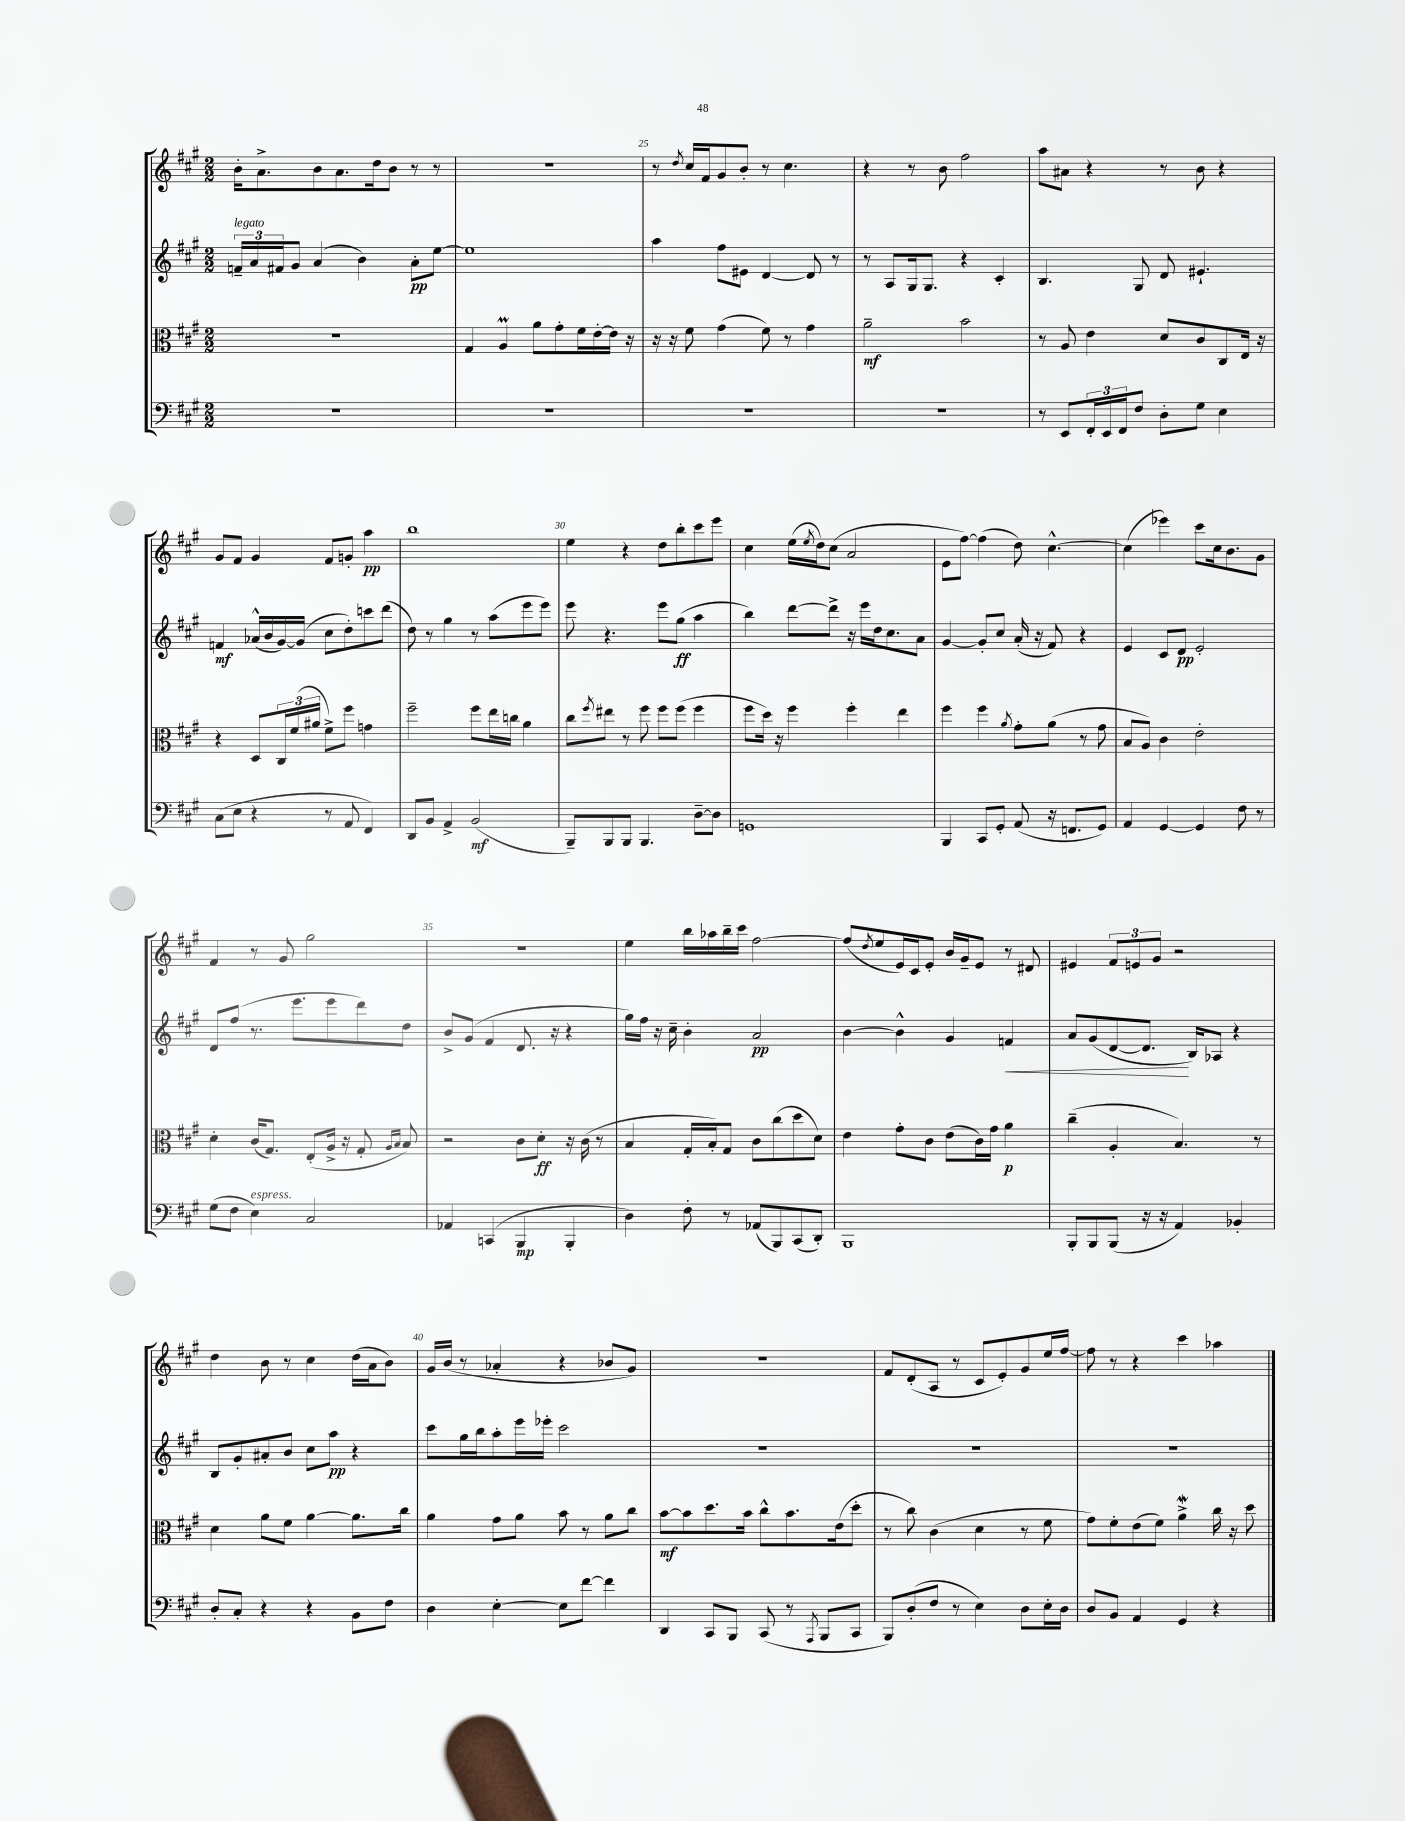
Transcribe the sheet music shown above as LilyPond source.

<<
\new StaffGroup <<
\new Staff = "s0" {
    \clef treble \key a \major \numericTimeSignature \time 2/2
    b'16-. a'8.-> b'8 a'8. d''16 b'8 r8 r8 |
    R1 |
    r8 \acciaccatura { d''8 } cis''16 fis'16 gis'8 b'8-. r8 cis''4. |
    r4 r8 b'8 fis''2 |
    a''8 ais'8 r4 r8 b'8 r4 |
    gis'8 fis'8 gis'4 fis'8 g'8-. a''4\pp |
    b''1 |
    e''4 r4 d''8 b''8-. cis'''8 e'''8 |
    cis''4 e''16( \acciaccatura { e''8 } d''16) cis''8( a'2 |
    e'8 fis''8~) fis''4( d''8) cis''4.~-^ |
    cis''4( ees'''4) cis'''8 cis''16 b'8. gis'8 |
    fis'4 r8 gis'8 gis''2 |
    R1 |
    e''4 b''16 aes''16 b''16-- cis'''16 fis''2~ |
    fis''8( \acciaccatura { d''8 } e''8 e'16) cis'16 e'8-. b'16 gis'16-- e'8 r8 dis'8 |
    eis'4 \tuplet 3/2 { fis'8 e'8 gis'8 } r2 |
    d''4 b'8 r8 cis''4 d''16( a'16 b'8) |
    gis'16 b'16( r8 aes'4-. r4 bes'8 gis'8) |
    r1 |
    fis'8 d'8-.( a8 r8 cis'8 e'8-.) gis'8 e''16 fis''16~ |
    fis''8 r8 r4 cis'''4 aes''4 \bar "|." |
}
\new Staff = "s1" {
    \clef treble \key a \major \numericTimeSignature \time 2/2
    \tuplet 3/2 { f'16--^\markup { \italic "legato" } a'16 fis'16 } gis'8 a'4( b'4) a'8-.\pp e''8~ |
    e''1 |
    a''4 fis''8 eis'8 d'4~ d'8 r8 |
    r8 a8 gis16 gis8. r4 cis'4-. |
    b4. gis8 d'8 eis'4.-! |
    f'4\mf aes'16-^( b'16 gis'16~) gis'16( cis''8 d''8-.) c'''8 d'''8( |
    d''8) r8 gis''4 r8 a''8( e'''8 e'''8) |
    e'''8 r4. e'''8 gis''8\ff( a''4 |
    b''4) d'''8~ d'''8-> r16 e'''16 d''16 cis''8. a'8 |
    gis'4~ gis'8-. cis''8 a'16-.( r16 fis'8) r4 |
    e'4 cis'8 d'8\pp e'2-. |
    d'8 fis''8( r8. e'''8. e'''8 d'''8) d''8 |
    b'8-> gis'8( fis'4 d'8. r16 r4 |
    gis''16) fis''16 r16 cis''16-- b'4-. a'2\pp |
    b'4~ b'4-^ gis'4 f'4\< |
    a'8 gis'8( d'8~ d'8.\! b16) aes8 r4 |
    b8 gis'8-. ais'8-. b'8 cis''8 a''8\pp r4 |
    cis'''8 gis''16 b''16 a''8-. e'''16 ees'''16-. cis'''2 |
    R1 |
    R1 |
    R1 \bar "|." |
}
\new Staff = "s2" {
    \clef alto \key a \major \numericTimeSignature \time 2/2
    R1 |
    gis4 a4\prall a'8 gis'8-. fis'16 e'16~-. e'16 r16 |
    r16 r16 fis'8 gis'4( fis'8) r8 gis'4 |
    a'2--\mf b'2 |
    r8 a8 e'4 d'8 cis'8 cis8 e16 r16 |
    r4 d8 \tuplet 3/2 { cis16 fis'16( ais'16 } fis'8->) fis''8 g'4 |
    fis''2-- fis''8 e''16 c''16 a'4 |
    cis''8 \acciaccatura { fis''8 } eis''8 r8 fis''8 fis''8 fis''8( fis''4 |
    fis''8 d''16) r16 fis''4 fis''4-. e''4 |
    fis''4 fis''4 \acciaccatura { a'8 } gis'8-. a'8( r8 gis'8 |
    b8 a8) cis'4 e'2-. |
    d'4-. cis'16( gis8.) e8-.( a16-> r16 gis8-. \grace { a16 b16 } b8) |
    r2 cis'8 d'8-.\ff r16 cis'16( r8 |
    b4 gis16-. b16-.) gis8 cis'8 cis''8( d''8 d'8) |
    e'4 gis'8-. cis'8 e'8( cis'16) gis'16 a'4\p |
    cis''4--( a4-. b4.) r8 |
    d'4 a'8 fis'8 a'4~ a'8. cis''16 |
    a'4 gis'8 a'8 b'8 r8 a'8 cis''8 |
    b'8~\mf b'8 d''8. b'16 cis''8-^ b'8. e'16( d''8-. |
    r8 cis''8) cis'4( d'4 r8 fis'8 |
    gis'8) fis'8-. e'8( fis'8) a'4->\mordent cis''16 r16 d''8 \bar "|." |
}
\new Staff = "s3" {
    \clef bass \key a \major \numericTimeSignature \time 2/2
    R1 |
    R1 |
    R1 |
    R1 |
    r8 e,8 \tuplet 3/2 { fis,16-. e,16 fis,16 } fis8 d8-. gis8 e4 |
    cis8( e8 r4 r8 a,8 fis,4) |
    d,8 b,8 a,4-> b,2\mf( |
    b,,8--) b,,8 b,,8 b,,4. d8~-- d8 |
    g,1 |
    b,,4 cis,8 gis,8-. a,8( r16 f,8. gis,8) |
    a,4 gis,4~ gis,4 fis8 r8 |
    gis8( fis8 e4^\markup { \italic "espress." }) cis2 |
    aes,4 c,4( b,,4\mp b,,4-. |
    d4) fis8-. r8 aes,8( b,,8) cis,8( d,8-.) |
    b,,1 |
    b,,8-. b,,8 b,,8( r16 r16 a,4) bes,4-. |
    d8-. cis8-. r4 r4 b,8 fis8 |
    d4 e4~-. e8 fis'8~ fis'4 |
    d,4 cis,8 b,,8 cis,8( r8 \acciaccatura { a,,8 } b,,8 cis,8 |
    b,,8) d8-.( fis8 r8 e4) d8 e16-. d16 |
    d8 b,8 a,4 gis,4 r4 \bar "|." |
}
>>
>>
\layout { \context { \Score currentBarNumber = #23 \override BarNumber.break-visibility = ##(#f #t #t) barNumberVisibility = #(every-nth-bar-number-visible 5) } }
